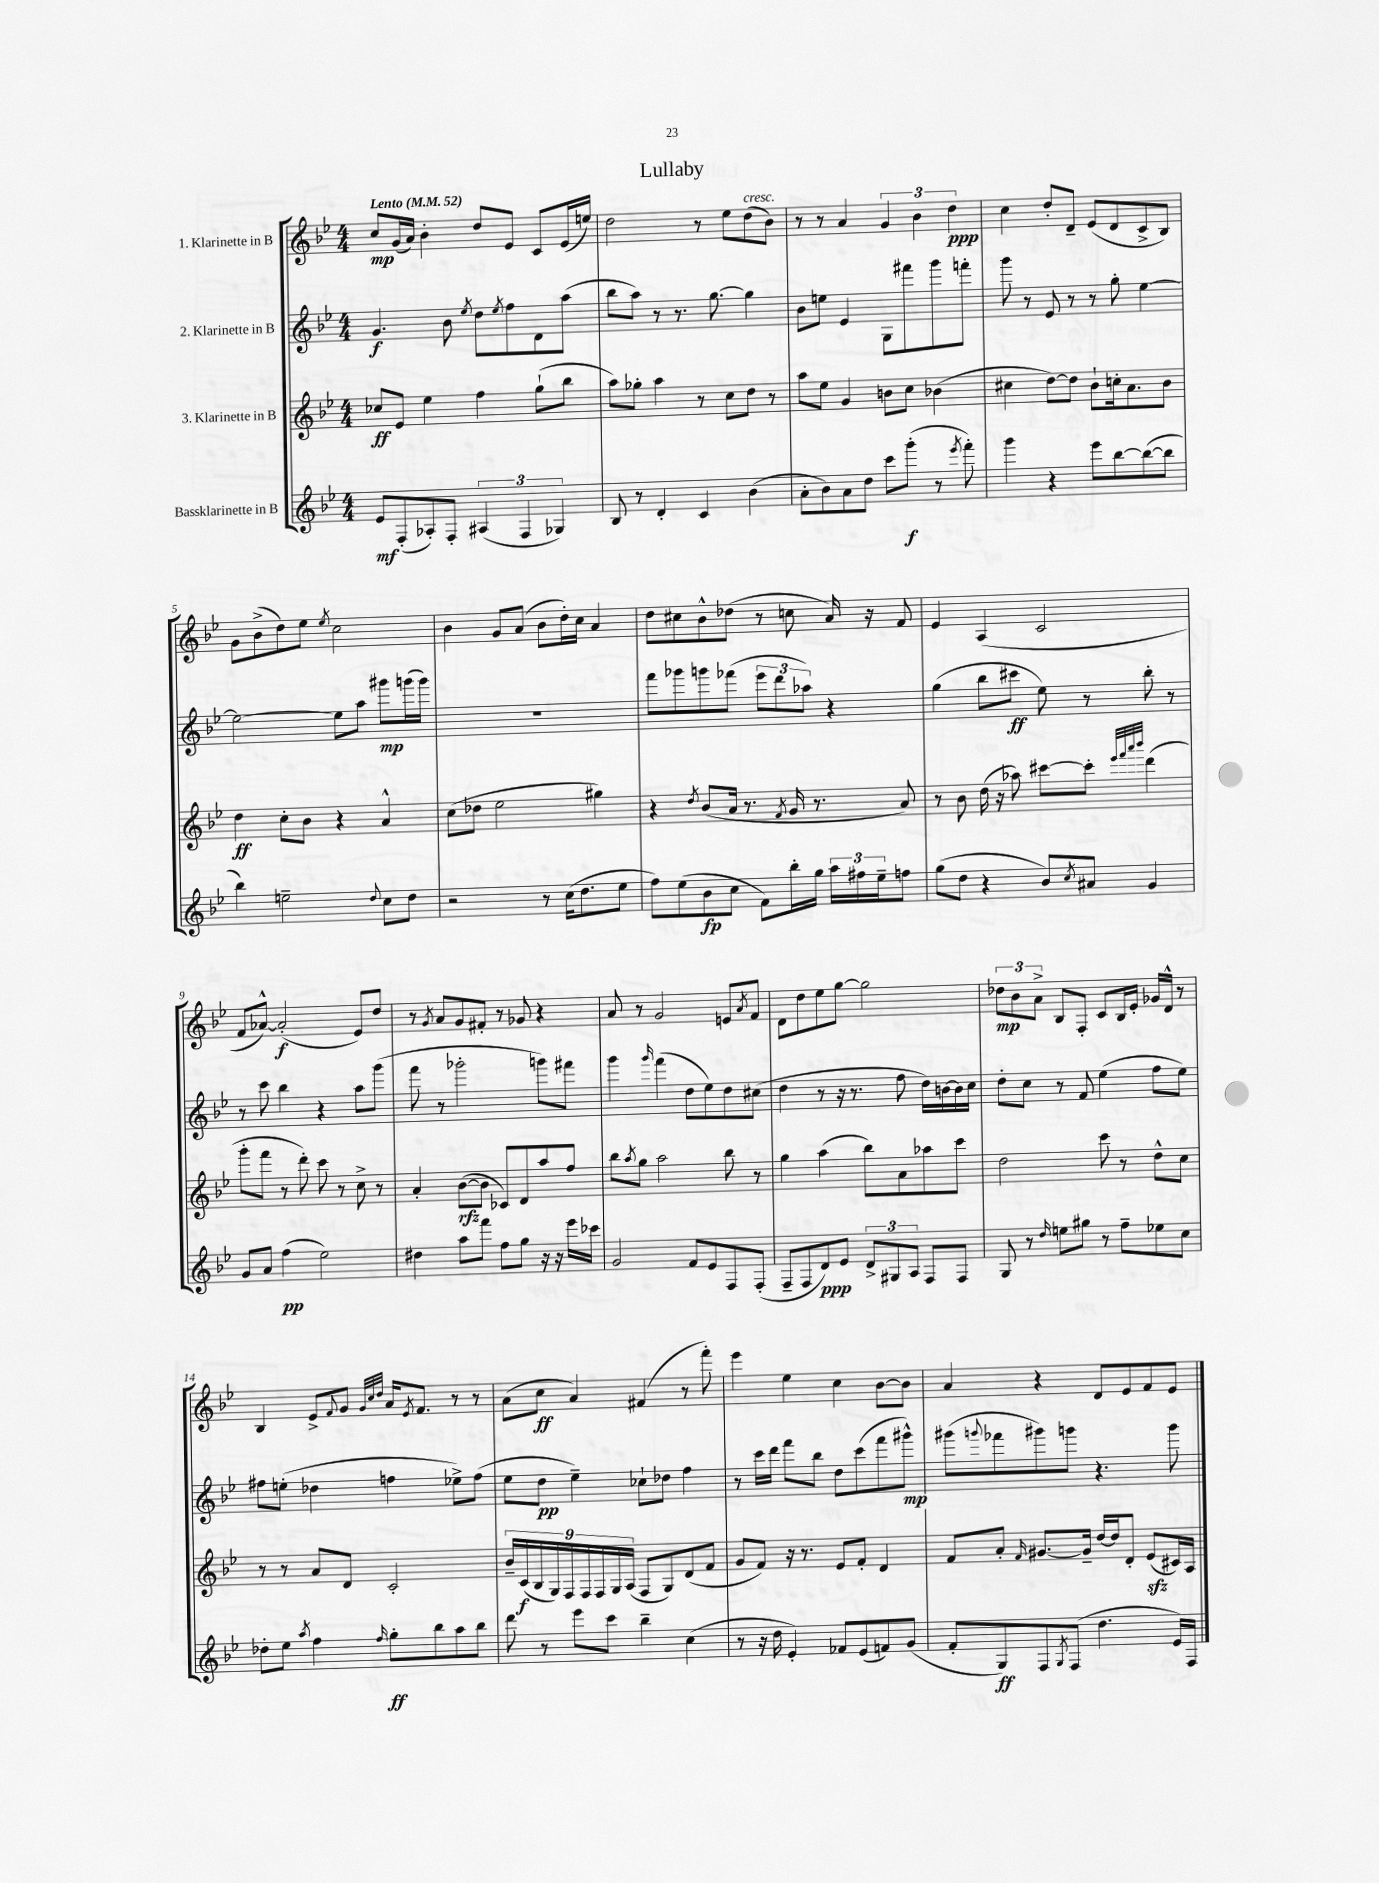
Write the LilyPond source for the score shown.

\header { title = "Lullaby" }
<<
\new StaffGroup <<
\new Staff = "s0" \with { instrumentName = "1. Klarinette in B" } {
    \clef treble \key bes \major \numericTimeSignature \time 4/4 \tempo "Lento" 4 = 52
    c''8\mp g'16( a'16) bes'4-. d''8 ees'8 c'8 ees'16( e''16) |
    d''2 r8 ees''8 d''8^\markup { \italic "cresc." }( bes'8) |
    r8 r8 a'4 \tuplet 3/2 { g'4 bes'4 d''4\ppp } |
    c''4 d''8-. d'8-- ees'8( d'8 c'8-> bes8) |
    g'8 bes'8->( d''8) ees''8 \acciaccatura { ees''8 } c''2 |
    bes'4 g'8 a'8( bes'8 d''16-.) c''16 a'4 |
    d''8 cis''8 bes'8-^ des''8( r8 c''8 a'16) r16 f'8 |
    ees'4 a4( c'2 |
    f'8 aes'8~-^) aes'2-.\f( ees'8) d''8 |
    r8 \acciaccatura { g'8 } a'8 g'8 fis'8-. r8 ges'8 r4 |
    a'8 r8 g'2 e'8 \acciaccatura { a'8 } f'8 |
    d'8 d''8 ees''8 g''8~ g''2 |
    \tuplet 3/2 { des''8\mp bes'8 a'8-> } bes8 f8-. c'8 bes16 ees'16-. ges'16 d'16-^ r8 |
    bes4 ees'8-> \appoggiatura { f'8 } g'8 \grace { g'32 c''32 d''32 } a'16 \acciaccatura { ees'8 } f'8. r8 r8 |
    a'8( c''8\ff a'4) fis'4( r8 f'''8-.) |
    ees'''4 ees''4 c''4 bes'8~ bes'8 |
    a'4 r4 d'8 ees'8 f'8 ees'8 \bar "|." |
}
\new Staff = "s1" \with { instrumentName = "2. Klarinette in B" } {
    \clef treble \key bes \major \numericTimeSignature \time 4/4
    g'4.\f bes'8 \acciaccatura { ees''8 } d''8 \acciaccatura { ees''8 } f''8 d'8 a''8( |
    bes''8 a''8) r8 r8. g''8.~ g''4 |
    bes'8 e''8 ees'4 g8 fis'''8 g'''8 f'''8-. |
    g'''8 r8 ees'8 r8 r8 g''8-. ees''4~ |
    ees''2~ ees''8 a''8 gis'''8\mp g'''16( g'''16) |
    R1 |
    f'''8 ges'''8 g'''8 fes'''8( \tuplet 3/2 { ees'''8 d'''8 aes''8) } r4 |
    g''4( bes''8 cis'''8\ff ees''8) r8 bes''8-. r8 |
    r8 c'''8 bes''4 r4 a''8 g'''8( |
    f'''8 r8 ges'''2-. g'''8) fis'''8 |
    g'''4 \grace { g'''16 } f'''4( d''8 ees''8) d''8 cis''8( |
    d''4 r8 r16 r8. f''8 d''16) b'16~ b'16 c''16 |
    d''8-. c''8 r8 f'8 ees''4( f''8 ees''8) |
    fis''8 e''8-.( des''4 f''4 ees''8->) f''8( |
    ees''8 d''8\pp ees''4--) ces''8-! des''8 f''4 |
    r8 c'''16 d'''16 f'''8 bes''8 d''8 c'''8( f'''8 gis'''8-^\mp) |
    gis'''8( \appoggiatura { g'''8 } fes'''8 gis'''8) g'''8 r4. g'''8 \bar "|." |
}
\new Staff = "s2" \with { instrumentName = "3. Klarinette in B" } {
    \clef treble \key bes \major \numericTimeSignature \time 4/4
    ces''8\ff ees'8 ees''4 f''4 g''8-!( bes''8 |
    a''8) ges''8-. a''4 r8 c''8 d''8 r8 |
    a''8 ees''8 g'4 b'8 c''8 bes'4( |
    cis''4 d''8~) d''8 bes'8-! c''16-. a'8. bes'8 |
    d''4\ff c''8-. bes'8 r4 a'4-^ |
    c''8( des''8 ees''2 gis''4) |
    r4 \acciaccatura { d''8 } bes'8( a'16 r8. \acciaccatura { f'8 } g'16 r8. a'8) |
    r8 bes'8 d''16( r16 aes''8) cis'''8~ cis'''8-. \grace { ees'''32 f'''32 a'''32 bes'''32 } d'''4( |
    g'''8-. f'''8 r8 d'''8-.) c'''8 r8 c''8-> r8 |
    a'4-. bes'8~\rfz( bes'8 ces'8) d'8 a''8 f''8 |
    bes''8 \acciaccatura { a''8 } g''8 a''2 bes''8 r8 |
    g''4 a''4( bes''8) a'8 aes''8 c'''8 |
    d''2 c'''8 r8 d''8-^ c''8 |
    r8 r8 a'8 d'8 c'2-. |
    \tuplet 9/8 { bes'16-- c'16\f( bes16 g16) f16 f16 f16 g16 a16( } f8 g8) d'8( f'8 |
    g'8 f'8) r16 r8. ees'8 f'8-. d'4 |
    f'8 a'8-. \grace { f'16 } gis'8.~ gis'16-- d''16~ d''16 d'8-. ees'8\sfz( cis'16) a16 \bar "|." |
}
\new Staff = "s3" \with { instrumentName = "Bassklarinette in B" } {
    \clef treble \key bes \major \numericTimeSignature \time 4/4
    ees'8\mf f8-.( aes8-.) f8-. \tuplet 3/2 { ais4( f4 ges4) } |
    bes8 r8 d'4-. c'4 bes'4( |
    a'8-. bes'8) a'8 d''8 c'''8 g'''8-.\f( r8 \acciaccatura { ees'''8 } f'''8-.) |
    g'''4 r4 ees'''8 bes''8~ bes''8~( bes''8 |
    bes''4) e''2-- \appoggiatura { d''8 } c''8 d''8 |
    r2 r8 c''16( d''8. ees''8 |
    f''8) ees''8( bes'8\fp c''8 f'8) bes''16-. g''16 \tuplet 3/2 { a''16 fis''16 ees''16-- } f''8 |
    g''8( d''8 r4 bes'8) \acciaccatura { c''8 } ais'8 g'4 |
    g'8 a'8 f''4\pp( ees''2) |
    dis''4 a''8 f'''8 f''8 g''8 r16 r16 ees'''16 ces'''16 |
    g'2 f'8 ees'8 f8 f8-.( |
    f8-- f8 d'8\ppp) ees'8 \tuplet 3/2 { d'8-> gis8 a8 } f8 f8 |
    g8 r8 \grace { d''16 } e''8 gis''8 r8 f''8-- ees''8 c''8 |
    des''8-. ees''8 \acciaccatura { a''8 } f''4 \grace { f''16 } g''8-.\ff bes''8 a''8 bes''8 |
    d'''8 r8 ees'''8 c'''8 bes''4-- c''4( |
    r8 r16 d''16 ees'4-.) fes'8 ees'8( f'8) g'8( |
    f'8-. g8\ff) f8 \acciaccatura { g8 } f8( d''4. ees'16) f16 \bar "|." |
}
>>
>>
